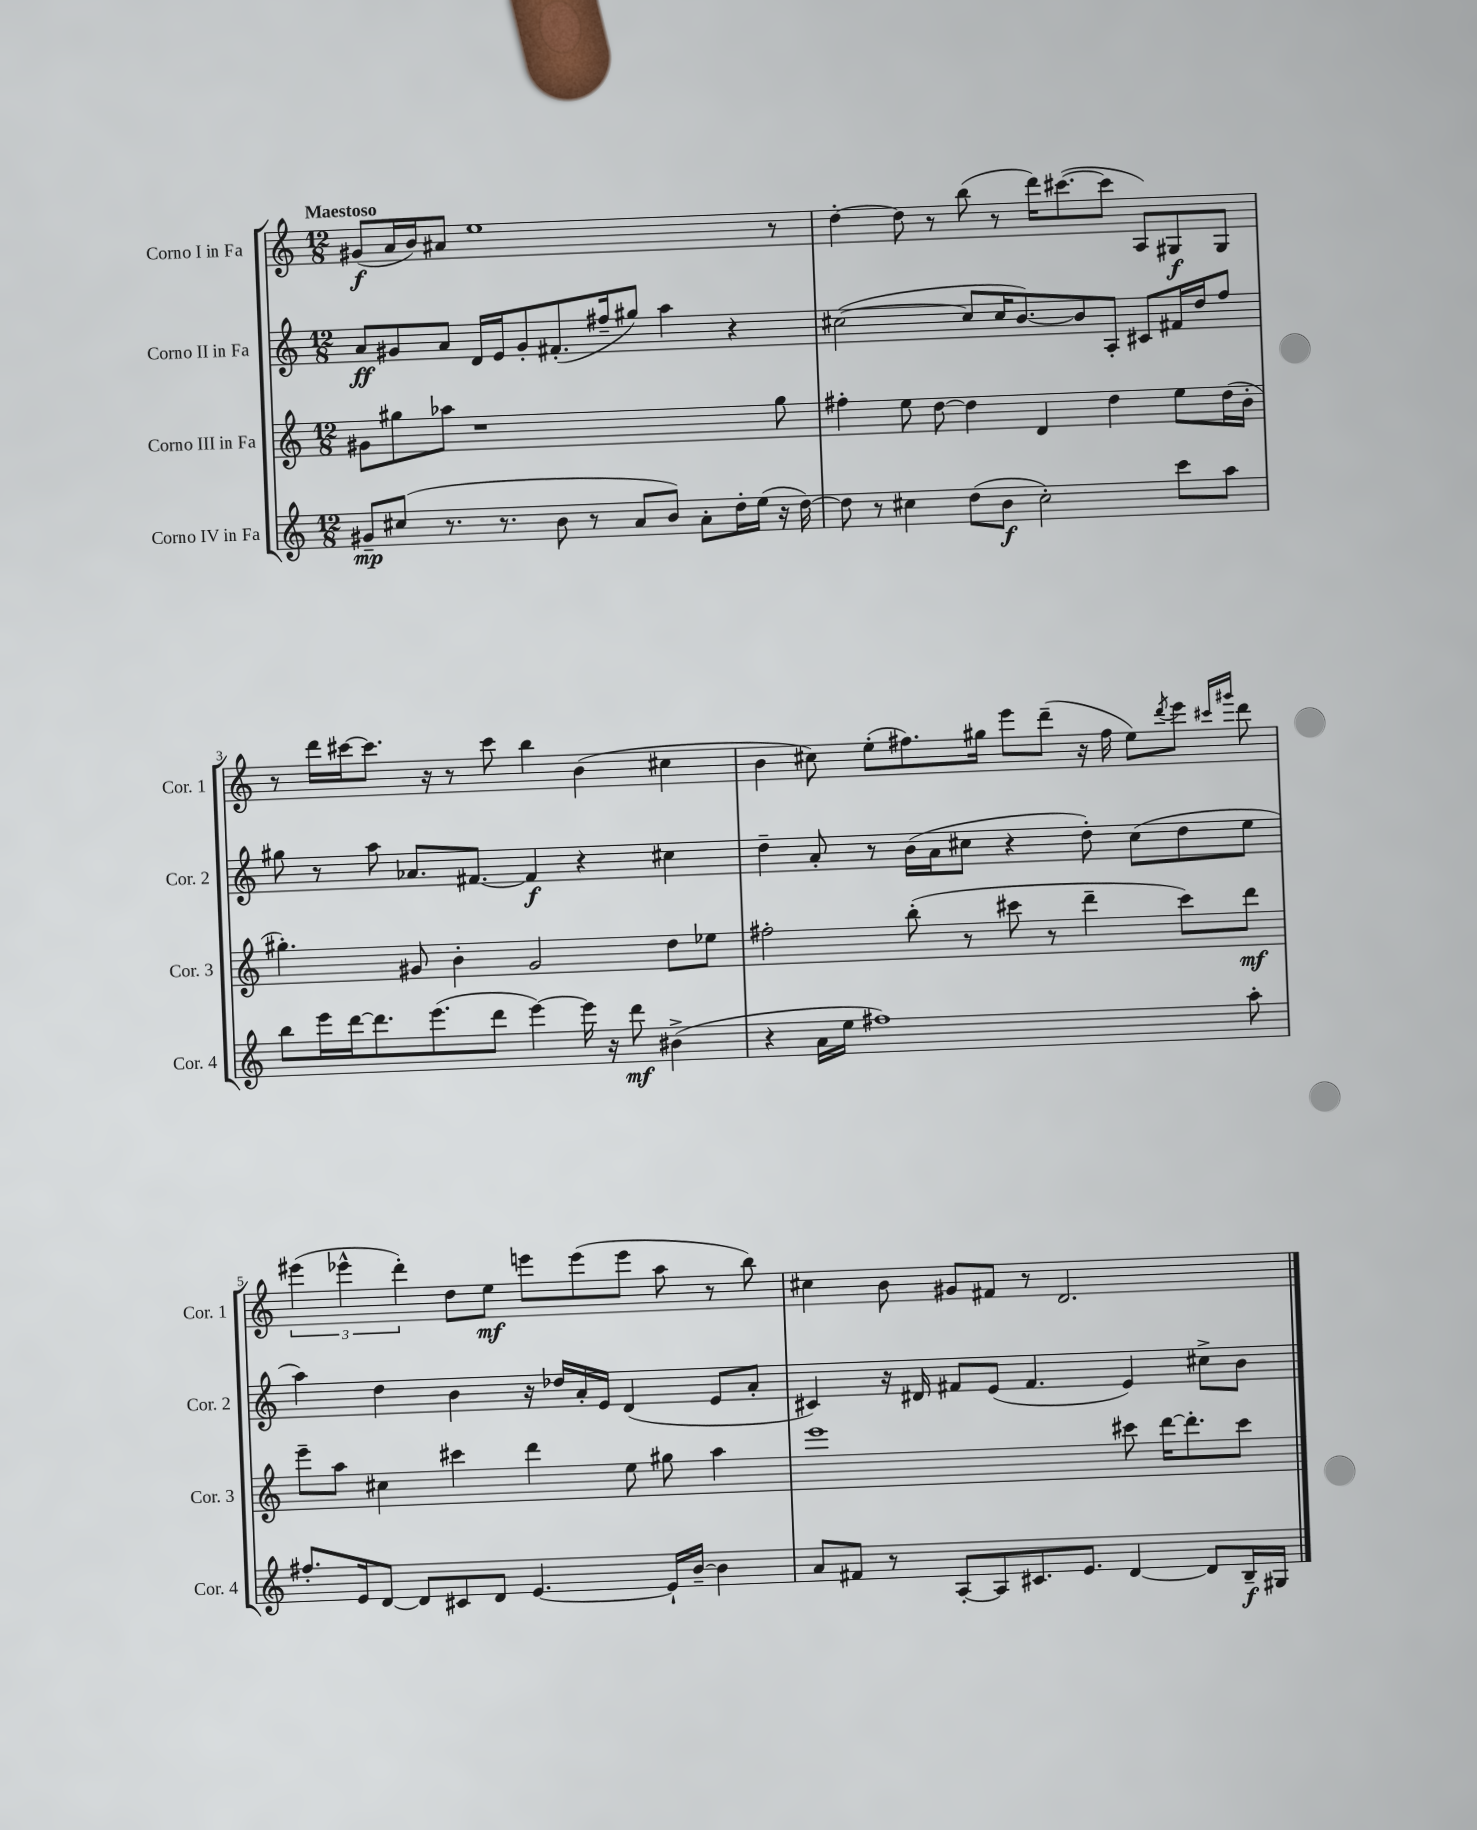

**kern	**dynam	**kern	**dynam	**kern	**dynam	**kern	**dynam
*part4	*part4	*part3	*part3	*part2	*part2	*part1	*part1
*staff4	*staff4	*staff3	*staff3	*staff2	*staff2	*staff1	*staff1
*I"Corno IV in Fa	*	*I"Corno III in Fa	*	*I"Corno II in Fa	*	*I"Corno I in Fa	*
*I'Cor. 4	*	*I'Cor. 3	*	*I'Cor. 2	*	*I'Cor. 1	*
*clefG2	*	*clefG2	*	*clefG2	*	*clefG2	*
*k[]	*	*k[]	*	*k[]	*	*k[]	*
*M12/8	*	*M12/8	*	*M12/8	*	*M12/8	*
=1	=1	=1	=1	=1	=1	=1	=1
!	!	!	!	!	!	!LO:TX:a:B:t=Maestoso	!
8g#X~/L	mp	8g#X\L	.	8a/L	ff	(8g#X/L	f
(8cc#X/J	.	8gg#X\	.	8g#X/	.	16a/L	.
.	.	.	.	.	.	16b/J)	.
8.r	.	8aa-X\J	.	8a/J	.	8a#X/J	.
.	.	1r	.	16d/LL	.	1ee	.
8.r	.	.	.	16e/J	.	.	.
.	.	.	.	8g#'/	.	.	.
8b\	.	.	.	(8.f#X'/	.	.	.
8r	.	.	.	.	.	.	.
.	.	.	.	16ff#X~/k	.	.	.
8a/L	.	.	.	8gg#X/J)	.	.	.
8b/J)	.	.	.	4aa\	.	.	.
8a'\L	.	.	.	.	.	.	.
16dd'\L	.	.	.	4r	.	.	.
(16ee\JJ	.	.	.	.	.	.	.
16r	.	8gg#\	.	.	.	8r	.
[16dd\)	.	.	.	.	.	.	.
=2	=2	=2	=2	=2	=2	=2	=2
8dd\]	.	4ff#X'\	.	([2cc#X\	.	[4dd'\	.
8r	.	.	.	.	.	.	.
4cc#X\	.	8ee\	.	.	.	8dd\]	.
.	.	[8dd\	.	.	.	8r	.
(8dd\L	.	4dd\]	.	8cc#/L]	.	(8bb\	.
8b\J	f	.	.	16cc#/K	.	8r	.
.	.	.	.	[8.b/)	.	.	.
2cc#'\)	.	4d/	.	.	.	16ddd\KL)	.
.	.	.	.	.	.	([8.ccc#X\	.
.	.	.	.	8b/]	.	.	.
.	.	4dd\	.	8A'/J	.	8ccc#\J]	.
.	.	.	.	8c#X/L	.	8A/L)	.
8ccc\L	.	8ee\L	.	16f#X/L	.	8G#X/	f
.	.	.	.	16dd/J	.	.	.
8aa\J	.	(16dd\L	.	8ff/J	.	8G#/J	.
.	.	16b'\JJ	.	.	.	.	.
!!LO:LB:g=z
=3	=3	=3	=3	=3	=3	=3	=3
8bb\L	.	4.gg#X'\)	.	8gg#X\	.	8r	.
16eee\L	.	.	.	8r	.	16ddd\LL	.
[16ddd\J	.	.	.	.	.	[16ccc#X\J	.
8.ddd\]	.	.	.	8aa\	.	8.ccc#\J]	.
.	.	8g#X/	.	8.a-X/L	.	.	.
(8.eee\	.	.	.	.	.	16r	.
.	.	4b'\	.	.	.	8r	.
.	.	.	.	[8.f#X/J	.	.	.
8ddd\J	.	.	.	.	.	8ccc#\	.
[4eee\)	.	2g#/	.	4f#/]	f	4bb\	.
16eee\]	.	.	.	4r	.	(4b\	.
16r	.	.	.	.	.	.	.
8ddd\	mf	.	.	.	.	.	.
(4b#X^\	.	8dd\L	.	4cc#X\	.	4cc#X\	.
.	.	8ee-X\J	.	.	.	.	.
=4	=4	=4	=4	=4	=4	=4	=4
4r	.	2ff#X'\	.	4dd~\	.	4b\	.
16a\LL	.	.	.	8a'/	.	8cc#X\)	.
16ee\JJ	.	.	.	.	.	.	.
1ff#X)	.	.	.	8r	.	(8ee'\L	.
.	.	(8bb'\	.	(16b\LL	.	8.ff#X\)	.
.	.	.	.	16a\J	.	.	.
.	.	8r	.	8cc#X\J	.	.	.
.	.	.	.	.	.	16gg#X\Jk	.
.	.	8ccc#X\	.	4r	.	8eee\L	.
.	.	8r	.	.	.	(8ddd~\J	.
.	.	4ddd~\	.	8dd'\)	.	16r	.
.	.	.	.	.	.	16ff#\	.
.	.	.	.	(8cc#\L	.	8ee\L)	.
.	.	.	.	.	.	8qddd/	.
.	.	8ccc#\L)	.	8dd\	.	8eee\J	.
.	.	.	.	.	.	16qqccc#X/LL	.
.	.	.	.	.	.	16qqggg#X/JJ	.
8aa'\	.	8ddd\J	mf	8ee\J	.	8ddd\	.
!!LO:LB:g=z
=5	=5	=5	=5	=5	=5	=5	=5
8.ff#X'/L	.	8eee~\L	.	4aa\)	.	(6eee#X\	.
.	.	8aa\J	.	.	.	.	.
.	.	.	.	.	.	6eee-X^^\	.
16e/k	.	.	.	.	.	.	.
[8d/J	.	4cc#X\	.	4dd\	.	.	.
.	.	.	.	.	.	6ddd'\)	.
8d/L]	.	.	.	.	.	.	.
8c#X/	.	4ccc#X\	.	4b\	.	8dd\L	.
8d/J	.	.	.	.	.	8ee\J	mf
[4.e/	.	4ddd\	.	16r	.	8eeen\L	.
.	.	.	.	16dd-X/LL	.	.	.
.	.	.	.	16a'/	.	(8eee\	.
.	.	.	.	16e/JJ	.	.	.
.	.	8ee\	.	(4d/	.	8eee\J	.
16e`/LL]	.	8gg#X\	.	.	.	8aa\	.
[16b~/JJ	.	.	.	.	.	.	.
4b\]	.	4aa\	.	8e/L	.	8r	.
.	.	.	.	8a'/J	.	8bb\)	.
=6	=6	=6	=6	=6	=6	=6	=6
8a/L	.	1eee	.	4c#X/)	.	4cc#X\	.
8f#X/J	.	.	.	.	.	.	.
8r	.	.	.	16r	.	8b\	.
.	.	.	.	16d#X/	.	.	.
[8A'/L	.	.	.	8f#X/L	.	8g#X/L	.
8A/]	.	.	.	(8e/J	.	8f#X/J	.
8.c#X/	.	.	.	4.f#/	.	8r	.
.	.	.	.	.	.	2.d/	.
8.e/J	.	.	.	.	.	.	.
[4d/	.	8ccc#X\	.	4e/)	.	.	.
.	.	[16ddd\KL	.	.	.	.	.
.	.	8.ddd'\]	.	.	.	.	.
8d/L]	.	.	.	8cc#X^\L	.	.	.
16B~/L	f	8ccc#\J	.	8b\J	.	.	.
16G#X/JJ	.	.	.	.	.	.	.
==	==	==	==	==	==	==	==
*-	*-	*-	*-	*-	*-	*-	*-
